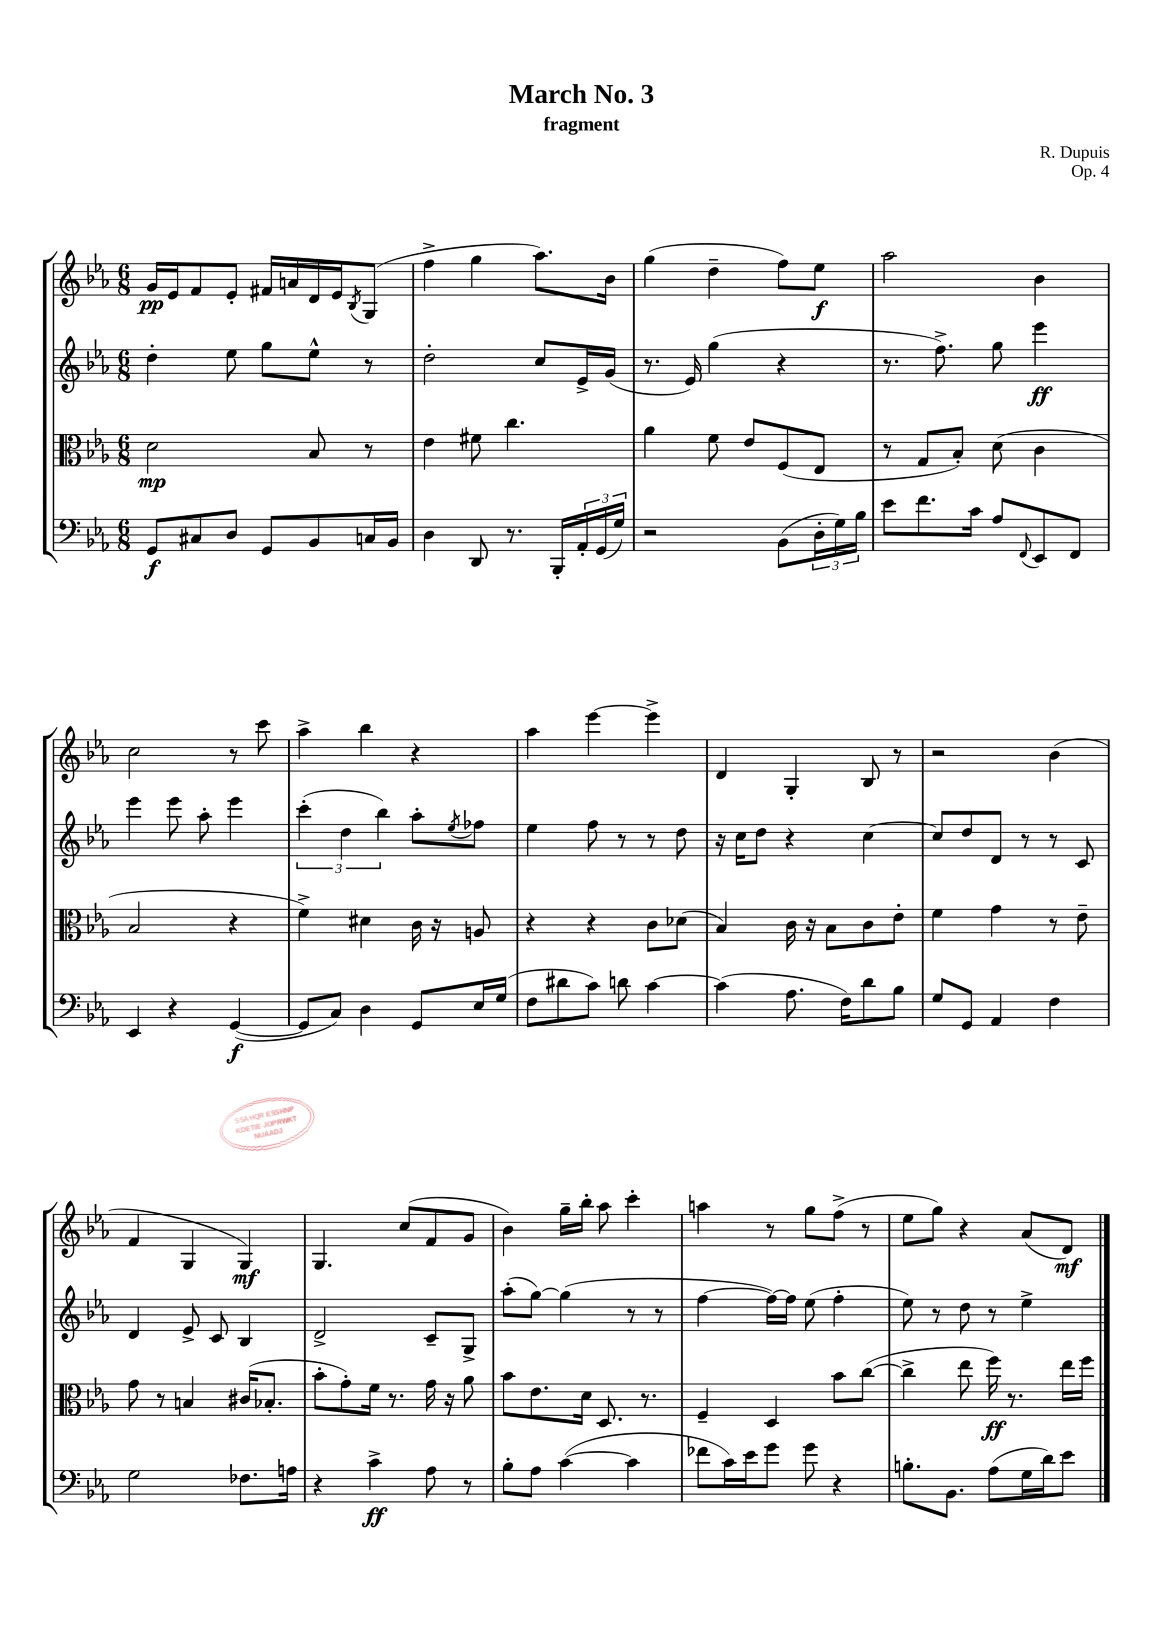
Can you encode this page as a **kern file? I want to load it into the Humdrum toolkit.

**kern	**kern	**kern	**kern
*staff4	*staff3	*staff2	*staff1
*clefF4	*clefC3	*clefG2	*clefG2
*k[b-e-a-]	*k[b-e-a-]	*k[b-e-a-]	*k[b-e-a-]
*M6/8	*M6/8	*M6/8	*M6/8
8GG	2d	4dd'	16g
.	.	.	16e-
8C#	.	.	8f
8D	.	8ee-	8e-'
8GG	.	8gg	16f#
.	.	.	16a
8BB-	8B-	8ee-^^	16d
.	.	.	16e-
.	.	.	8qB-
16C	8r	8r	(8G
16BB-	.	.	.
=	=	=	=
4D	4e-	2dd'	4ff^
8DD	8f#	.	4gg
8.r	4.cc	.	.
.	.	8cc	8.aa-)
16BBB-'	.	.	.
24AA-'	.	16e-^	.
(24GG	.	.	.
.	.	(16g	16b-
24G)	.	.	.
=	=	=	=
2r	4a-	8.r	(4gg
.	.	16e-)	.
.	8f	(4gg	4dd~
.	8e-	.	.
(8BB-	(8F	4r	8ff)
24D'	8E-	.	8ee-
24G)	.	.	.
24B-	.	.	.
=	=	=	=
8e-	8r	8.r	2aa-
8.f	8G	.	.
.	.	8.ff^)	.
.	8B-')	.	.
16c	.	.	.
8A-	(8d	8gg	.
8qqFF	.	.	.
8EE-	4c	4eee-	4b-
8FF	.	.	.
=	=	=	=
4EE-	2B-	4eee-	2cc
4r	.	8eee-	.
.	.	8aa-'	.
([4GG	4r	4eee-	8r
.	.	.	8ccc
=	=	=	=
8GG]	4f^)	(6ccc'	4aa-^
8C)	.	.	.
.	.	6dd	.
4D	4d#	.	4bb-
.	.	6bb-)	.
8GG	16c	8aa-'	4r
.	16r	.	.
.	.	8qee-	.
16E-	8A	8ff-	.
(16G	.	.	.
=	=	=	=
8F	4r	4ee-	4aa-
8d#	.	.	.
8c)	4r	8ff	[4eee-
8d	.	8r	.
[4c	8c	8r	4eee-^]
.	(8d-	8dd	.
=	=	=	=
(4c]	4B-)	16r	4d
.	.	16cc	.
.	.	8dd	.
8.A-	16c	4r	4G'
.	16r	.	.
.	8B-	.	.
16F)	.	.	.
8d	8c	[4cc	8B-
8B-	8e-'	.	8r
=	=	=	=
8G	4f	8cc]	2r
8GG	.	8dd	.
4AA-	4g	8d	.
.	.	8r	.
4F	8r	8r	(4b-
.	8e-~	8c	.
=	=	=	=
2G	8g	4d	4f
.	8r	.	.
.	4B	8e-^	4G
.	.	8c	.
8.F-	(16c#	4B-	4G)
.	8.B-'	.	.
16A	.	.	.
=	=	=	=
4r	8b-'	2d^	4.G
.	8g')	.	.
4c^	16f	.	.
.	8.r	.	.
.	.	.	(8cc
8A-	16g	8c~	8f
.	16r	.	.
8r	8a-	8G^	8g
=	=	=	=
8B-'	8b-	(8aa-'	4b-)
8A-	8.e-	[8gg)	.
([4c	.	(4gg]	16gg~
.	16d	.	16bb-'
.	8.D	.	8aa-
4c]	.	8r	4ccc'
.	8.r	.	.
.	.	8r	.
=	=	=	=
8f-	4F~	[4ff	4aa
16c)	.	.	.
16e-	.	.	.
8g	4D	16ff_)	8r
.	.	16ff]	.
8g	.	(8ee-	8gg
4r	8b-	4ff'	(8ff^
.	([8cc	.	8r
=	=	=	=
8.B'	4cc^]	8ee-)	8ee-
.	.	8r	8gg)
8.BB-	.	.	.
.	8ee-	8dd	4r
(8A-	16ff)	8r	.
.	8.r	.	.
16G	.	4ee-^	(8a-
16d)	.	.	.
8e-	16ee-	.	8d)
.	16ff	.	.
==	==	==	==
*-	*-	*-	*-
